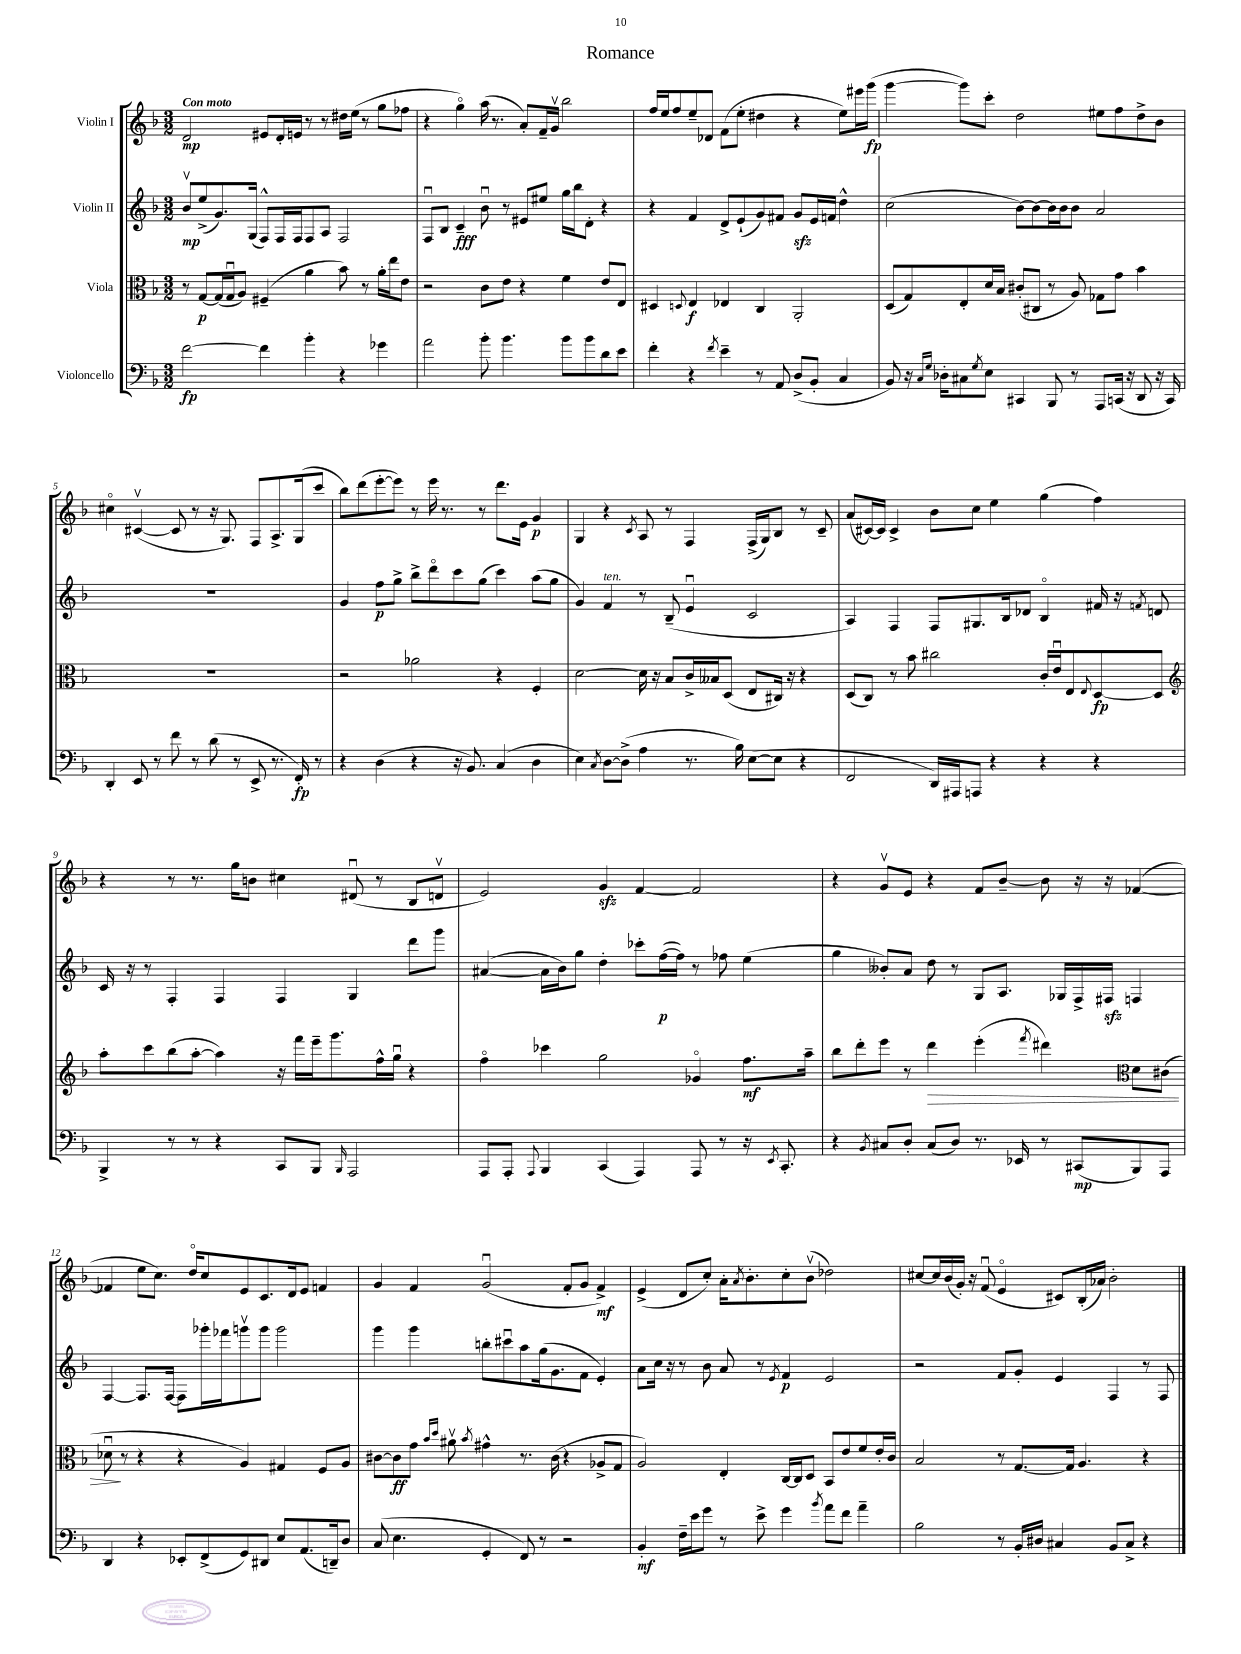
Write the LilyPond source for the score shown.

\header { title = "Romance" }
<<
\new StaffGroup <<
\new Staff = "s0" \with { instrumentName = "Violin I" } {
    \clef treble \key f \major \numericTimeSignature \time 3/2 \tempo "Con moto"
    d'2\mp eis'8 d'16-. e'16 r8 r8 dis''16 e''16( r8 g''8 fes''8 |
    r4 g''4\flageolet) a''16( r8. a'8-.) f'16-- g'16\upbow bes''2 |
    f''16 e''16 f''8 e''8-- des'8 f'8( e''8-. dis''4 r4 e''8) eis'''16 g'''16\fp( |
    g'''4~ g'''8) c'''8-. d''2 eis''8 f''8 d''8-> bes'8 |
    cis''4\flageolet cis'4~\upbow( cis'8 r8 r16 g8.) f8 a8.-> g16( c'''8 |
    bes''8) d'''8( e'''8~-. e'''8) r8 e'''16 r8. r8 d'''8. e'16 g'4\p |
    g4 r4 \acciaccatura { c'8 } a8 r8 f4 f16->( g16) bes8 r8 c'8-- |
    a'8( cis'16~) cis'16 cis'4-> bes'8 c''8 e''4 g''4( f''4) |
    r4 r8 r8. g''16 b'8 cis''4 dis'8\downbow( r8 bes8 d'8\upbow |
    e'2) g'4\sfz f'4~ f'2 |
    r4 g'8\upbow e'8 r4 f'8 bes'8~-- bes'8 r16 r16 fes'4~( |
    fes'4 e''8 c''8.) d''16\flageolet c''8 e'8 c'8. d'16 e'8 f'4 |
    g'4 f'4 g'2\downbow( f'8-. g'8 f'4->\mf) |
    e'4->( d'8 c''8-.) a'16-. \acciaccatura { a'8 } bes'8.-. c''8-. bes'8\upbow( des''2) |
    cis''8~ cis''16 bes'16( g'16-.) r16 f'8\downbow( e'4\flageolet cis'8) bes16-.( aes'16) bes'2-. \bar "|." |
}
\new Staff = "s1" \with { instrumentName = "Violin II" } {
    \clef treble \key f \major \numericTimeSignature \time 3/2
    bes'8\upbow\mp e''8->( g'8.) g16( f8-^) f16 f16 f8 a8 f2 |
    f8\downbow bes8 c'4--\fff bes'8\downbow r8 eis'8 eis''8 g''16 bes''16 d'8-. r4 |
    r4 f'4 d'8-> e'8-!( g'8) fis'8 g'8\sfz e'16 f'16 d''4-^ |
    c''2( bes'8~) bes'8~ bes'16 bes'16 bes'8 a'2 |
    R1. |
    g'4 f''8\p g''8-> bes''8-> d'''8\flageolet c'''8 g''8( c'''4) a''8( g''8 |
    g'4) f'4^\markup { \italic "ten." } r8 bes8--( e'4\downbow c'2 |
    a4) f4 f8 gis8. bes16 des'8 bes4\flageolet fis'16 r16 \acciaccatura { f'8 } d'8 |
    c'16 r16 r8 f4-. f4 f4 g4 d'''8 g'''8 |
    ais'4~( ais'16 bes'16) g''8 d''4-. ces'''8-. f''16~\p( f''16) r8 fes''8 e''4( |
    g''4 beses'8-.) a'8 d''8 r8 g8 a8. ges16 f16-> fis16\sfz f4 |
    f4~ f8. f16~ f8 ges'''16-. fes'''16 g'''8\upbow g'''8 g'''2 |
    g'''4 g'''4 b''8-. cis'''8\downbow a''8 g''16( g'8. f'8 e'4-.) |
    a'8 c''16 r16 r8 bes'8 a'8 r8 \acciaccatura { e'8 } f'4\p e'2 |
    r2 f'8 g'8-. e'4 f4 r8 f8 \bar "|." |
}
\new Staff = "s2" \with { instrumentName = "Viola" } {
    \clef alto \key f \major \numericTimeSignature \time 3/2
    r8 g8~\p g16( g16\downbow a8) fis4--( a'4 bes'8) r8 a'16-. e''16 e'8 |
    r2 c'8 e'8 r4 f'4 e'8 e8 |
    dis4 \appoggiatura { d8 } e4\f ees4 c4 a,2-. |
    d8( g8) e8-. d'16 bes16 cis'8-.( cis8 r8 a8) ges8 g'8 bes'4 |
    R1. |
    r2 aes'2 r4 f4-. |
    d'2~ d'16 r16 bes8 c'16-> beses16 d8( e8 cis16) r16 r4 |
    d8( c8) r8 bes'8 cis''2 c'16-. e'16\downbow e8 \appoggiatura { e8 } d8~\fp d8 |
    \clef treble a''8-. c'''8 bes''8( a''8~-. a''4) r16 f'''16 e'''16-- g'''8. f''16-^ g''16\downbow r4 |
    f''4\flageolet ces'''4 g''2 ges'4\flageolet f''8.\mf a''16-- |
    bes''8 d'''8-. e'''8 r8 d'''4\> e'''4-.( \acciaccatura { f'''8 } dis'''4) \clef alto d'8 cis'8( |
    des'8\downbow\! r8 r4 r4 a4) gis4 f8 a8 |
    cis'8~ cis'8\ff g'8 \grace { bes'16 d''16 } ais'8\upbow \acciaccatura { bes'8 } gis'4-^ r8. cis'16( r4 aes8-> g8 |
    a2) e4-. c16~ c16 d8 bes,8 e'8 f'8 e'16-. c'16 |
    bes2 r8 g8.~ g16 a4. r4 \bar "|." |
}
\new Staff = "s3" \with { instrumentName = "Violoncello" } {
    \clef bass \key f \major \numericTimeSignature \time 3/2
    f'2~\fp f'4 bes'4-. r4 ges'4 |
    a'2 bes'8-. bes'4. bes'8 bes'8 d'8 e'8 |
    f'4-. r4 \acciaccatura { f'8 } e'4-- r8 a,8 d8->( bes,8-. c4 |
    bes,8) r16 \grace { c16 g16 } des16-. cis8 \acciaccatura { g8 } e8 cis,4 bes,,8 r8 a,,8 c,16( r16 d,8 r16 c,16) |
    d,4-. e,8 r8 f'8 r8 d'8( r8 e,8-> r8. f,16-.\fp) r8 |
    r4 d4( r4 r16 bes,8.) c4( d4 |
    e4) \acciaccatura { c8 } d8~ d8->( a4 r8. bes16) e8~( e8 r4 |
    f,2 d,16) ais,,16 a,,8 r4 r4 r4 |
    bes,,4-> r8 r8 r4 c,8 bes,,8 \grace { bes,,16 } a,,2 |
    a,,8 a,,8-. \appoggiatura { a,,8 } bes,,4 c,4( a,,4) a,,8 r8 r16 \acciaccatura { e,8 } c,8.-. |
    r4 \acciaccatura { bes,8 } cis8 d8-. cis8( d8) r8. ees,16 r8 cis,8\mp( bes,,8) a,,8 |
    d,4 r4 ees,8-. f,8->( g,8) dis,8 e8 a,8.( d,16--) d8 |
    c8( e4. g,4-. f,8) r8 r2 |
    bes,4-.\mf f16-- e'16 g'8 r8 e'8-> g'4 \acciaccatura { bes'8 } a'8 f'8 a'4-- |
    bes2 r8 bes,16-. dis16 cis4 bes,8 cis8-> r4 \bar "|." |
}
>>
>>
